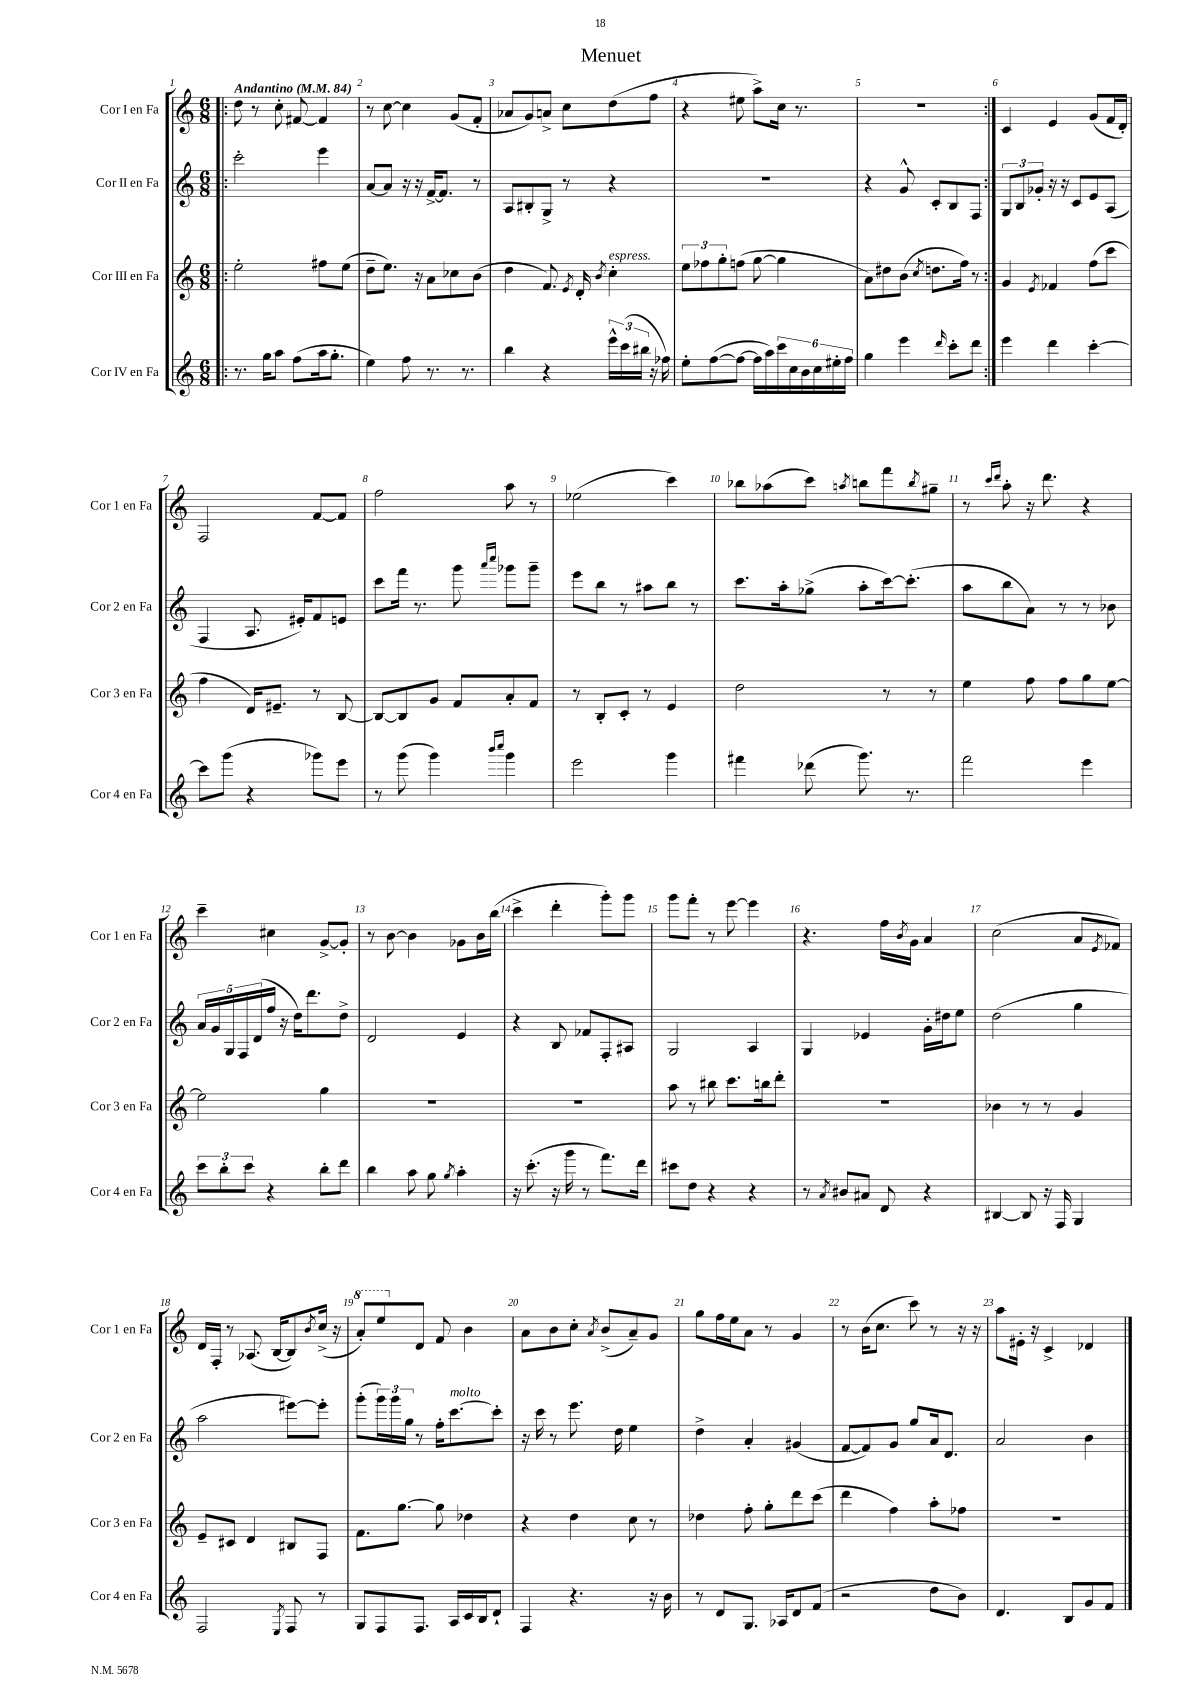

**kern	**kern	**kern	**kern
*part4	*part3	*part2	*part1
*staff4	*staff3	*staff2	*staff1
*I"Cor IV en Fa	*I"Cor III en Fa	*I"Cor II en Fa	*I"Cor I en Fa
*I'Cor 4 en Fa	*I'Cor 3 en Fa	*I'Cor 2 en Fa	*I'Cor 1 en Fa
*clefG2	*clefG2	*clefG2	*clefG2
*k[]	*k[]	*k[]	*k[]
*M6/8	*M6/8	*M6/8	*M6/8
*MM84	*MM84	*MM84	*MM84
=1!|:	=1!|:	=1!|:	=1!|:
!	!	!	!LO:TX:a:B:t=Andantino
8.r	2ee'\	2ccc'\	8dd\
.	.	.	8r
16gg\KL	.	.	.
8aa\J	.	.	8cc'\
(8ff\L	.	.	[8f#X/
16aa\k	8ff#X\L	4eee\	4f#/]
8.gg'\J	.	.	.
.	(8ee\J	.	.
=2	=2	=2	=2
4ee\)	8dd~\L	[8a/L	8r
.	8.ee\J)	8a/J]	[8cc\
8ff\	.	16r	4cc\]
.	16r	16r	.
8.r	8a\L	[16f^/KL	.
.	.	8.f/J]	.
.	8cc-X\	.	(8g/L
8.r	.	.	.
.	(8b\J	8r	8f'/J
=3	=3	=3	=3
4bb\	4dd\	8A/L	8a-X/L
.	.	8B#X'/	8g/)
4r	8.f/)	8G^/J	8an^/J
.	.	8r	8cc\L
.	8qe/	.	.
.	16d'/	.	.
.	8qb/	.	.
!	!LO:TX:a:i:t=espress.	!	!
24eee^^\LL	4cc'\	4r	(8dd\
(24ccc\	.	.	.
24bb#X\JJ	.	.	.
16r	.	.	8ff\J
16ff-X\)	.	.	.
=4	=4	=4	=4
8ee'\L	12ee\L	2.r	4r
.	12ff-X\	.	.
([8ff\	.	.	.
.	12gg'\	.	.
8ff\J_	(8ffn\J	.	8ee#X\
16ff\LL]	[8gg\	.	8aa^\L)
16aa\)	.	.	.
24ccc\	4gg\]	.	16cc\Jk
24cc\	.	.	.
.	.	.	8.r
24b\	.	.	.
24cc\	.	.	.
24ee#X'\	.	.	.
24ff\JJ	.	.	.
=5	=5	=5	=5
4gg\	8a\L)	4r	2.r
.	8dd#X\	.	.
4eee\	(8b\J	8g^^/	.
.	8qcc/	.	.
.	8.ddn\L	8c'/L	.
16qqddd/	.	.	.
8ccc'\L	.	8B/	.
.	16ff\Jk)	.	.
8ddd\J	8r	8F/J	.
=6:|!	=6:|!	=6:|!	=6:|!
4eee\	4g/	12G/L	4c/
.	.	12B/	.
.	.	12g-X'/J	.
.	8qe/	.	.
4ddd\	4f-X/	16r	4e/
.	.	16r	.
.	.	8c/L	.
[4ccc'\	(8ff\L	8e/	(8g/L
.	8ccc\J	(8A/J	16f/L
.	.	.	16d'/JJ)
!!LO:LB:g=z
=7	=7	=7	=7
8ccc\L]	4ff\	4F/	2F/
(8ggg\J	.	.	.
4r	16d/KL)	8.A/	.
.	8.e#X~/J	.	.
.	.	16e#X'/KL)	.
8ggg-X\L)	8r	8f/	[8f/L
8eee\J	[8B/	8en/J	8f/J]
=8	=8	=8	=8
8r	8B/L_	8ccc\L	2ff\
(8ggg\	8B/]	16fff\Jk	.
.	.	8.r	.
4ggg\)	8g/J	.	.
.	8f/L	8ggg\	.
16qqbbb/LL	.	16qqaaa/LL	.
16qqcccc/JJ	.	16qqcccc/JJ	.
4ggg\	8a'/	8ggg-X\L	8aa\
.	8f/J	8ggg-~\J	8r
=9	=9	=9	=9
2eee\	8r	8eee\L	(2ee-X\
.	8B'/L	8bb\J	.
.	8c'/J	8r	.
.	8r	8aa#X\L	.
4ggg\	4e/	8bb\J	4ccc\)
.	.	8r	.
=10	=10	=10	=10
4fff#X\	2dd\	8.ccc\L	8bb-X\L
.	.	.	(8aa-X\
.	.	16aa'\k	.
(8ddd-X\	.	(8gg-X^\J	8ccc\J)
.	.	.	8qaan/
8.ggg\)	.	8aa'\L	8bbn\L
.	8r	[16ccc\k)	8fff\
8.r	.	(8.ccc'\J]	.
.	.	.	8qbb/
.	8r	.	8gg#X~\J
=11	=11	=11	=11
2fff\	4ee\	8aa\L	8r
.	.	.	16qqccc/LL
.	.	.	16qqddd/JJ
.	.	8bb\	8aa'\
.	8ff\	8a\J)	16r
.	.	.	8.ddd\
.	8ff\L	8r	.
4eee\	8gg\	8r	4r
.	[8ee\J	8b-X\	.
!!LO:LB:g=z
=12	=12	=12	=12
12ccc\L	2ee\]	20a/LL	4ccc~\
.	.	20g/	.
12bb'\	.	.	.
.	.	20G/	.
.	.	20F/	.
12ccc\J	.	.	.
.	.	(20d/	.
4r	.	16ff/JJ	4cc#X\
.	.	16r	.
.	.	16dd\KL)	.
.	.	8.ddd\	.
8bb'\L	4gg\	.	[8g^/L
8ddd\J	.	8dd^\J	8g'/J]
=13	=13	=13	=13
4bb\	2.r	2d/	8r
.	.	.	[8b\
8aa\	.	.	4b\]
8gg\	.	.	.
8qgg/	.	.	.
4aa'\	.	4e/	8g-X\L
.	.	.	16b\L
.	.	.	(16bb\JJ
=14	=14	=14	=14
16r	2.r	4r	4ccc^\
(8.ccc'\	.	.	.
16r	.	8B/	4ddd'\
16ggg\	.	.	.
8r	.	8f-X/L	.
8.fff\L)	.	8F'/	8ggg'\L)
.	.	8A#X/J	8ggg\J
16ddd\Jk	.	.	.
=15	=15	=15	=15
8ccc#X\L	8aa\	2G/	8ggg\L
8dd\J	8r	.	8fff'\J
4r	8bb#X\	.	8r
.	8.ccc\L	.	[8eee\
4r	.	4A/	4eee\]
.	16bbn\k	.	.
.	8ddd'\J	.	.
=16	=16	=16	=16
8r	2.r	4G/	4.r
8qa/	.	.	.
8b#X/L	.	.	.
8a#X/J	.	4e-X/	.
8d/	.	.	16ff\LL
.	.	.	8qb/
.	.	.	16g\JJ
4r	.	16g'\LL	4a/
.	.	16dd#X\J	.
.	.	8ee\J	.
=17	=17	=17	=17
[4B#X/	4b-X\	(2dd\	(2cc\
8B#/]	8r	.	.
16r	8r	.	.
16F/	.	.	.
4G/	4g/	4gg\	8a/L
.	.	.	8qe/
.	.	.	8f-X/J)
!!LO:LB:g=z
=18	=18	=18	=18
2F/	8e~/L	2aa\	16d/LL
.	.	.	16F'/JJ
.	8c#X/J	.	8r
.	4d/	.	(8.A-X/
.	.	.	[16B/KL
8qE/	.	.	.
8F/	8B#X/L	[8eee#X\L)	8B/])
.	.	.	8qb/
8r	8F/J	8eee#'\J]	(16cc^/Jk
.	.	.	16r
=19	=19	=19	=19
*	*	*	*8va
8G/L	8.f\L	(8ggg'\L	8aa'/L)
8F/	.	24ggg\L)	8eee/
.	.	24ggg\	.
.	[8.gg\J	.	.
.	.	24gg\JJ	.
*	*	*	*X8va
8.F/J	.	8r	8d/J
.	8gg\]	16ff'\KL	8f/
!	!	!LO:TX:a:i:t=molto	!
16A/LL	.	[8.ccc\	.
16c/	4dd-X\	.	4b\
16B/J	.	.	.
8d`/J	.	8ccc'\J]	.
=20	=20	=20	=20
4F/	4r	16r	8a\L
.	.	16ccc\	.
.	.	8r	8b\
4.r	4dd\	8.eee\	8cc'\J
.	.	.	8qa/
.	.	.	(8b^/L
.	.	16dd\	.
.	8cc\	4ee\	8a~/)
16r	8r	.	8g/J
16b\	.	.	.
=21	=21	=21	=21
8r	4dd-X\	4dd^\	8gg\L
8d/L	.	.	16ff\L
.	.	.	16ee\J
8.G/J	8ff'\	4a'/	8a\J
.	8gg'\L	.	8r
16A-X/KL	.	.	.
8d/	8ddd\	(4g#X/	4g/
(8f/J	(8ccc\J	.	.
=22	=22	=22	=22
2r	4ddd\	[8f/L	8r
.	.	8f/])	(16b\KL
.	.	.	8.cc\J
.	4ff\)	8g/J	.
.	.	8gg/L	8ccc\)
8dd\L	8aa'\L	16a/k	8r
.	.	8.d/J	.
8b\J)	8ff-X\J	.	16r
.	.	.	16r
=23	=23	=23	=23
4.d/	2.r	2a/	8aa\L
.	.	.	16e#X'\Jk
.	.	.	16r
.	.	.	4c^/
8B/L	.	.	.
8g/	.	4b\	4d-X/
8f/J	.	.	.
==	==	==	==
*-	*-	*-	*-
